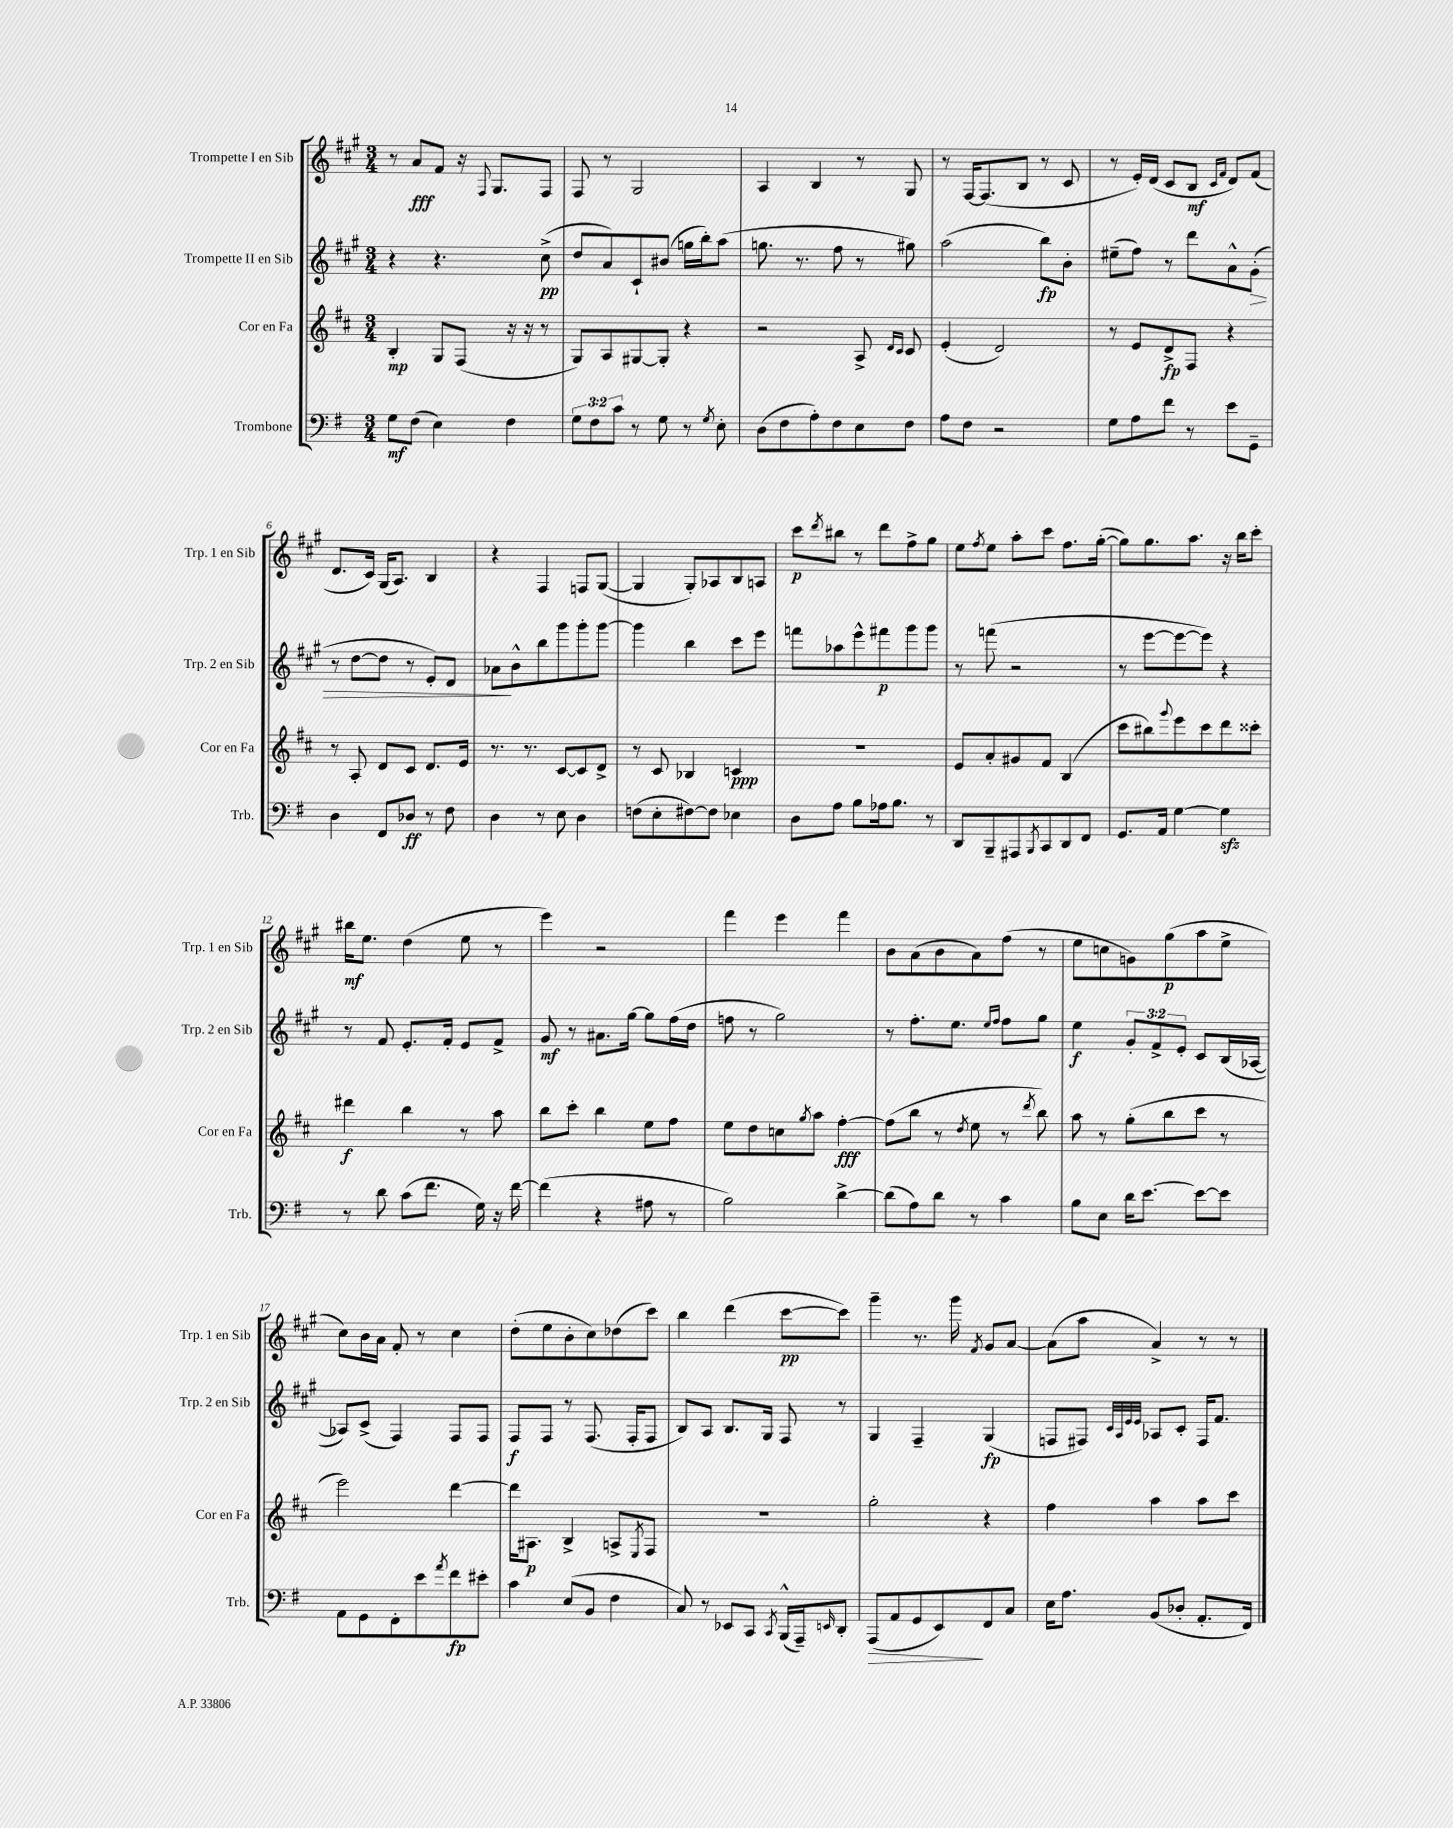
<<
\new StaffGroup <<
\new Staff = "s0" \with { instrumentName = "Trompette I en Sib" shortInstrumentName = "Trp. 1 en Sib" } {
    \clef treble \key a \major \numericTimeSignature \time 3/4
    r8 a'8\fff fis'8 r16 \appoggiatura { fis8 } gis8. fis8 |
    fis8 r8 gis2 |
    a4 b4 r8 gis8 |
    r8 fis16~ fis8.( b8 r8 cis'8 |
    r8 e'16-.) d'16( cis'8 b8\mf \grace { cis'16 fis'16 } d'8) fis'8( |
    d'8. cis'16) gis16( a8.) b4 |
    r4 fis4 f8 gis8~( |
    gis4 gis8-.) aes8 b8 a8 |
    cis'''8\p \acciaccatura { d'''8 } bis''8 r8 d'''8 fis''8-> gis''8 |
    e''8 \acciaccatura { fis''8 } e''8 a''8-. cis'''8 fis''8. gis''16~-.( |
    gis''8) gis''8. a''8. r16 b''16 cis'''8-. |
    bis''16\mf e''8. d''4( e''8 r8 |
    e'''4) r2 |
    fis'''4 e'''4 fis'''4 |
    b'8 a'8( b'8 a'8) fis''8( r8 |
    e''8 c''8 g'8) gis''8\p( a''8 e''8-> |
    cis''8) b'16 a'16 fis'8-. r8 cis''4 |
    d''8-.( e''8 b'8-. cis''8) des''8( cis'''8) |
    b''4 d'''4( cis'''8~\pp cis'''8) |
    gis'''4-- r8. gis'''16 \acciaccatura { fis'8 } gis'8 a'8~ |
    a'8( a''8 a'4->) r8 r8 \bar "|." |
}
\new Staff = "s1" \with { instrumentName = "Trompette II en Sib" shortInstrumentName = "Trp. 2 en Sib" } {
    \clef treble \key a \major \numericTimeSignature \time 3/4 \override Staff.TupletNumber.text = #tuplet-number::calc-fraction-text
    r4 r4. cis''8->\pp( |
    d''8 a'8) cis'8-! bis'8( g''16 b''16-.) a''8( |
    g''8. r8. fis''8 r8 gis''8) |
    a''2( b''8\fp) b'8-. |
    eis''8--( fis''8) r8 d'''8 a'8-^ gis'8-.\>( |
    r8 d''8~ d''8 r8 e'8-.) d'8 |
    aes'8\! b'8-^ b''8 gis'''8 gis'''8-. gis'''8~ |
    gis'''4 b''4 cis'''8 e'''8 |
    f'''8 aes''8 e'''8-^ fis'''8\p gis'''8 gis'''8 |
    r8 f'''8( r2 |
    r8 e'''8~ e'''8~ e'''8) r4 |
    r8 fis'8 e'8.-. fis'16-. e'8 fis'8-> |
    gis'8\mf r8 ais'8. gis''16~ gis''8 fis''16( d''16 |
    f''8 r8 gis''2) |
    r8 fis''8.-. e''8. \grace { e''16 fis''16 } fis''8 gis''8 |
    e''4\f \tuplet 3/2 { gis'8-. fis'8-> e'8-. } cis'8 b16( aes16~ |
    aes8) cis'8->( fis4) fis8 fis8 |
    fis8\f fis8 r8 fis8.( fis16-. fis8 |
    b8) a8 b8. gis16 fis8 r8 |
    gis4 fis4-- gis4\fp( |
    f8 fis8) \grace { cis'32 a32 e'32 e'32 } aes8 cis'8-. fis16 fis'8. \bar "|." |
}
\new Staff = "s2" \with { instrumentName = "Cor en Fa" shortInstrumentName = "Cor en Fa" } {
    \clef treble \key d \major \numericTimeSignature \time 3/4
    b4-.\mp g8 fis8( r16 r16 r8 |
    g8) a8 gis8~ gis8-. r4 |
    r2 a8-> \grace { d'16 cis'16 } cis'8 |
    e'4-.( d'2) |
    r8 e'8 d'8->\fp fis8 r4 |
    r8 a8-. d'8 cis'8 d'8. e'16 |
    r8. r8. cis'8~ cis'8 d'8-> |
    r8 cis'8 bes4 c'4\ppp |
    R2. |
    e'8 a'8-. gis'8 fis'8 b4( |
    cis'''8 bis''8) \appoggiatura { g'''8 } e'''8 cis'''8 d'''8 cisis'''8-. |
    dis'''4\f b''4 r8 a''8 |
    b''8 cis'''8-. b''4 e''8 fis''8 |
    e''8 d''8 c''8 \acciaccatura { g''8 } a''8 fis''4~-.\fff |
    fis''8( b''8 r8 \acciaccatura { d''8 } e''8 r8 \acciaccatura { d'''8 } b''8) |
    a''8 r8 g''8-.( b''8 cis'''8 r8 |
    e'''2) d'''4~ |
    d'''16 ais8.\p b4-> a8-> \acciaccatura { e8 } fis8 |
    R2. |
    g''2-. r4 |
    fis''4 a''4 a''8 cis'''8 \bar "|." |
}
\new Staff = "s3" \with { instrumentName = "Trombone" shortInstrumentName = "Trb." } {
    \clef bass \key g \major \numericTimeSignature \time 3/4 \override Staff.TupletNumber.text = #tuplet-number::calc-fraction-text
    g8\mf fis8( e4) fis4 |
    \tuplet 3/2 { g8 fis8 c'8 } r8 g8 r8 \acciaccatura { g8 } e8-. |
    d8( fis8 a8-.) fis8 e8 fis8 |
    a8 fis8 r2 |
    g8 a8 fis'8 r8 e'8 g,8-- |
    d4 fis,8 des8\ff r8 fis8 |
    d4 r8 e8 d4 |
    f8( e8-. fis8~) fis8 ees4 |
    d8 a8 b8 aes16 b8. r8 |
    d,8 b,,8-- ais,,8 \acciaccatura { b,,8 } c,8 d,8 fis,8 |
    g,8. a,16 g4~ g4\sfz |
    r8 d'8 c'8( fis'8. g16) r16 fis'16~ |
    fis'4( r4 ais8 r8 |
    b2) d'4~-> |
    d'8( a8) d'8 r8 c'4 |
    b8 e8 d'16 e'8.~ e'8~ e'8 |
    a,8 g,8 fis,8-. e'8 \acciaccatura { a'8 } fis'8\fp eis'8-. |
    c'4 e8( b,8 fis4 |
    c8) r8 ees,8 c,8 \acciaccatura { c,8 } b,,16-^( a,,16--) \grace { e,16 } d,8-. |
    a,,8\>( a,8 g,8 e,8\!) fis,8 c8 |
    e16 a8. b,8( des8-. a,8.-. fis,16) \bar "|." |
}
>>
>>
